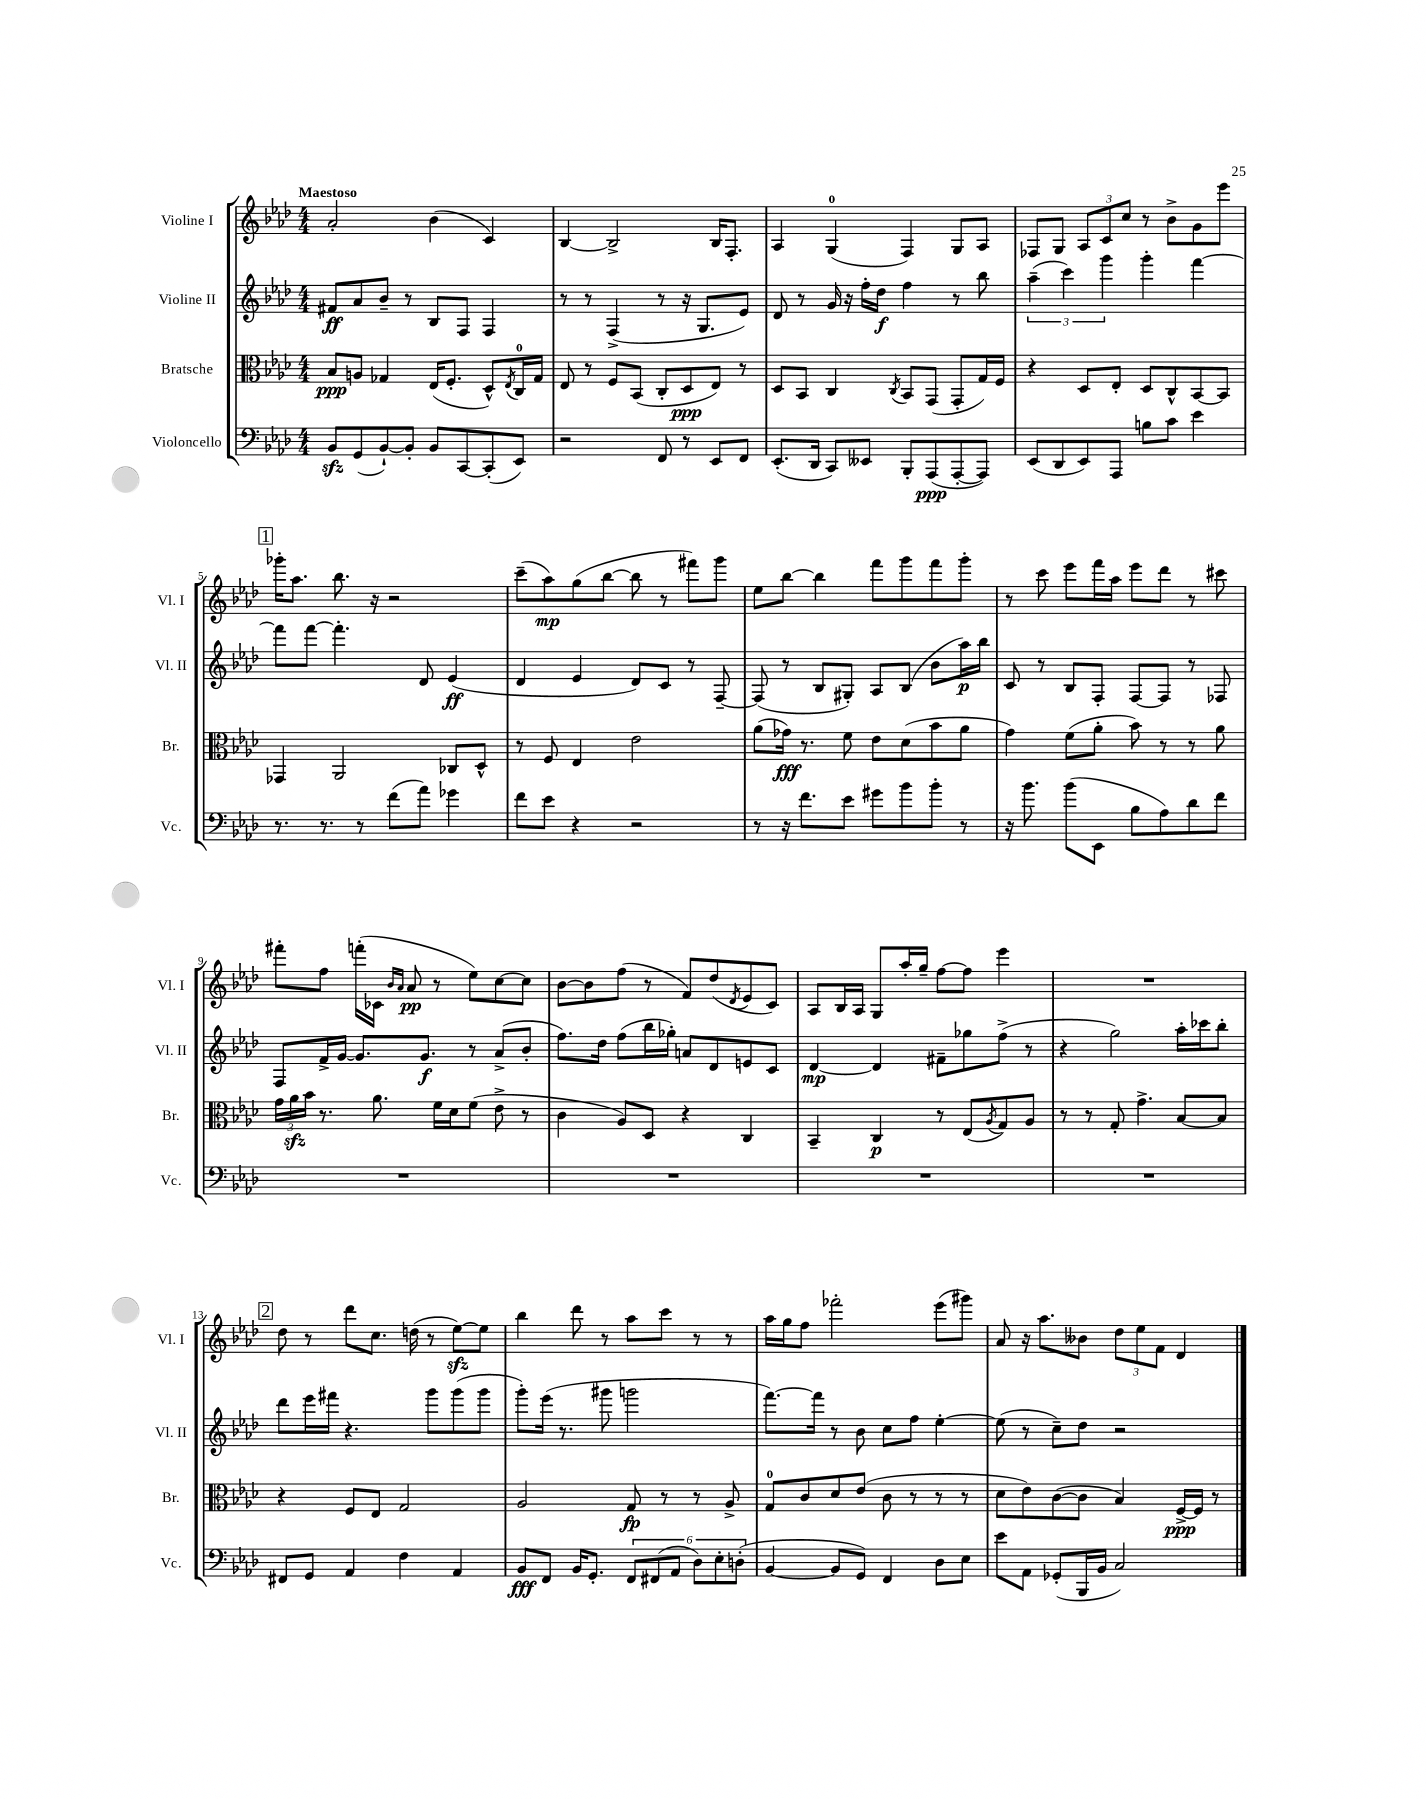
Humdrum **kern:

**kern	**dynam	**kern	**dynam	**kern	**dynam	**kern	**dynam
*part4	*part4	*part3	*part3	*part2	*part2	*part1	*part1
*staff4	*staff4	*staff3	*staff3	*staff2	*staff2	*staff1	*staff1
*I"Violoncello	*	*I"Bratsche	*	*I"Violine II	*	*I"Violine I	*
*I'Vc.	*	*I'Br.	*	*I'Vl. II	*	*I'Vl. I	*
*clefF4	*	*clefC3	*	*clefG2	*	*clefG2	*
*k[b-e-a-d-]	*	*k[b-e-a-d-]	*	*k[b-e-a-d-]	*	*k[b-e-a-d-]	*
*M4/4	*	*M4/4	*	*M4/4	*	*M4/4	*
=1	=1	=1	=1	=1	=1	=1	=1
!	!	!	!	!	!	!LO:TX:a:B:t=Maestoso	!
8BB-zz/L	.	8B-/L	ppp	8f#X/L	ff	2a-'/	.
(8GG/	.	8An/J	.	8a-/	.	.	.
[8BB-`/)	.	4G-X/	.	8b-~/J	.	.	.
8BB-'/J]	.	.	.	8r	.	.	.
8BB-/L	.	(16E-/KL	.	8B-/L	.	(4b-\	.
.	.	8.F'/J	.	.	.	.	.
[8CC/	.	.	.	8F/J	.	.	.
(8CC'/]	.	8D-^^/L)	.	4F/	.	4c/)	.
.	.	8qE-/	.	.	.	.	.
8EE-/J)	.	16C/L	.	.	.	.	.
.	.	16G-/JJ	.	.	.	.	.
=2	=2	=2	=2	=2	=2	=2	=2
2r	.	8E-/	.	8r	.	[4B-/	.
.	.	8r	.	8r	.	.	.
.	.	8F/L	.	(4F^/	.	2B-^/]	.
.	.	(8BB-/J	.	.	.	.	.
8FF/	.	8C'/L	.	8r	.	.	.
8r	.	8D-/	ppp	16r	.	.	.
.	.	.	.	8.G/L	.	.	.
8EE-/L	.	8E-/J)	.	.	.	16B-/KL	.
.	.	.	.	.	.	8.F'/J	.
8FF/J	.	8r	.	8e-/J)	.	.	.
=3	=3	=3	=3	=3	=3	=3	=3
(8.EE-'/L	.	8D-/L	.	8d-/	.	4A-/	.
.	.	8BB-/J	.	8r	.	.	.
16DD-/Jk	.	.	.	.	.	.	.
8CC/L)	.	4C/	.	16g/	.	(4G/	.
.	.	.	.	16r	.	.	.
8EE--X/J	.	.	.	16ff'\LL	.	.	.
.	.	.	.	16dd-\JJ	f	.	.
.	.	8qC/	.	.	.	.	.
8BBB-'/L	.	8BB-/L	.	4ff\	.	4F/)	.
(8AAA-/	ppp	(8GG/J	.	.	.	.	.
[8AAA-'/	.	8GG'/L	.	8r	.	8G/L	.
8AAA-/J])	.	16G/L)	.	8bb-\	.	8A-/J	.
.	.	16F/JJ	.	.	.	.	.
=4	=4	=4	=4	=4	=4	=4	=4
(8EE-/L	.	4r	.	(6aa-~\	.	8F-X/L	.
8DD-/	.	.	.	.	.	8G/J	.
.	.	.	.	6ccc\)	.	.	.
8EE-/)	.	8D-/L	.	.	.	12A-/L	.
.	.	.	.	6ggg\	.	12c/	.
8AAA-/J	.	8E-'/J	.	.	.	.	.
.	.	.	.	.	.	12cc/J	.
8Bn\L	.	8D-/L	.	4ggg'\	.	8r	.
8c\J	.	8C^^/	.	.	.	8b-^\L	.
4e-\	.	[8BB-/	.	[4fff\	.	8g\	.
.	.	8BB-/J]	.	.	.	8eee-\J	.
!!LO:LB:g=z
!!LO:REH:place=s1:t=1
=5	=5	=5	=5	=5	=5	=5	=5
8.r	.	4GG-X/	.	8fff\L]	.	16ggg-X'\KL	.
.	.	.	.	.	.	8.aa-\J	.
.	.	.	.	[8fff\J	.	.	.
8.r	.	.	.	.	.	.	.
.	.	2AA-/	.	4.fff'\]	.	8.bb-\	.
8r	.	.	.	.	.	.	.
.	.	.	.	.	.	16r	.
(8f\L	.	.	.	.	.	2r	.
8a-\J)	.	.	.	8d-/	.	.	.
4g-X\	.	8C-X/L	.	(4e-/	ff	.	.
.	.	8D-^^/J	.	.	.	.	.
=6	=6	=6	=6	=6	=6	=6	=6
8f\L	.	8r	.	4d-/	.	(8ccc~\L	.
8e-\J	.	8F/	.	.	.	8aa-\)	mp
4r	.	4E-/	.	4e-/	.	(8gg\	.
.	.	.	.	.	.	[8bb-\J	.
2r	.	2e-\	.	8d-/L)	.	8bb-\]	.
.	.	.	.	8c/J	.	8r	.
.	.	.	.	8r	.	8fff#X\L)	.
.	.	.	.	[8F~/	.	8ggg\J	.
=7	=7	=7	=7	=7	=7	=7	=7
8r	.	(8a-\L	.	(8F/]	.	8ee-\L	.
16r	.	16g-X\Jk)	fff	8r	.	[8bb-\J	.
8.f\L	.	8.r	.	.	.	.	.
.	.	.	.	8B-/L	.	4bb-\]	.
8e-\J	.	8f\	.	8G#X'/J)	.	.	.
8g#X\L	.	8e-\L	.	8A-/L	.	8fff\L	.
8b-\	.	(8d-\	.	(8B-/J	.	8ggg\	.
8b-'\J	.	8b-\	.	8b-\L	.	8fff\	.
8r	.	8a-\J	.	16aa-\L)	p	8ggg'\J	.
.	.	.	.	16bb-\JJ	.	.	.
=8	=8	=8	=8	=8	=8	=8	=8
16r	.	4g\)	.	8c/	.	8r	.
8.b-\	.	.	.	.	.	.	.
.	.	.	.	8r	.	8ccc\	.
(8b-\L	.	(8f\L	.	8B-/L	.	8eee-\L	.
8EE-\J	.	8a-'\J	.	8F'/J	.	16fff\L	.
.	.	.	.	.	.	16aa-\JJ	.
8B-\L	.	8b-\)	.	[8F/L	.	8eee-\L	.
8A-\)	.	8r	.	8F/J]	.	8ddd-\J	.
8d-\	.	8r	.	8r	.	8r	.
8f\J	.	8a-\	.	8F-X/	.	8ccc#X\	.
!!LO:LB:g=z
=9	=9	=9	=9	=9	=9	=9	=9
1r	.	24g\LL	.	8F/L	.	8fff#X'\L	.
.	.	24a-zz\	.	.	.	.	.
.	.	24b-\JJ	.	.	.	.	.
.	.	8.r	.	16f^/L	.	8ff\J	.
.	.	.	.	[16g/JJ	.	.	.
.	.	.	.	8.g/L]	.	(16fffn'\LL	.
.	.	8.a-\	.	.	.	16c-X\JJ	.
.	.	.	.	.	.	16qqb-/LL	.
.	.	.	.	.	.	16qqa-/JJ	.
.	.	.	.	.	.	8a-/	pp
.	.	.	.	8.g/J	f	.	.
.	.	16f\LL	.	.	.	8r	.
.	.	16d-\J	.	.	.	.	.
.	.	(8f\J	.	8r	.	8ee-\L)	.
.	.	8e-^\	.	(8a-^/L	.	[8cc\	.
.	.	8r	.	8b-'/J	.	8cc\J]	.
=10	=10	=10	=10	=10	=10	=10	=10
1r	.	4c\	.	8.ff\L)	.	[8b-\L	.
.	.	.	.	.	.	8b-\]	.
.	.	.	.	16dd-\Jk	.	.	.
.	.	8A-/L)	.	(8ff\L	.	(8ff\J	.
.	.	8D-/J	.	16bb-\L	.	8r	.
.	.	.	.	16gg-X'\JJ)	.	.	.
.	.	4r	.	8an/L	.	8f/L)	.
.	.	.	.	8d-/	.	(8dd-/	.
.	.	.	.	.	.	8qd-/	.
.	.	4C/	.	8en/	.	8e-/	.
.	.	.	.	8c/J	.	8c/J)	.
=11	=11	=11	=11	=11	=11	=11	=11
1r	.	4BB-~/	.	[4d-/	mp	8A-/L	.
.	.	.	.	.	.	16B-/L	.
.	.	.	.	.	.	16A-/JJ	.
.	.	4C/	p	4d-/]	.	8G/L	.
.	.	.	.	.	.	16aa-'/L	.
.	.	.	.	.	.	16gg~/JJ	.
.	.	8r	.	8f#X~\L	.	[8ff\L	.
.	.	(8E-/L	.	8gg-X\	.	8ff\J]	.
.	.	8qA-/	.	.	.	.	.
.	.	8G/)	.	(8ff^\J	.	4eee-\	.
.	.	8A-/J	.	8r	.	.	.
=12	=12	=12	=12	=12	=12	=12	=12
1r	.	8r	.	4r	.	1r	.
.	.	8r	.	.	.	.	.
.	.	8G'/	.	2gg\)	.	.	.
.	.	4.g^\	.	.	.	.	.
.	.	[8B-/L	.	16aa-'\LL	.	.	.
.	.	.	.	16ccc-X\J	.	.	.
.	.	8B-/J]	.	8bb-'\J	.	.	.
!!LO:LB:g=z
!!LO:REH:place=s1:t=2
=13	=13	=13	=13	=13	=13	=13	=13
8FF#X/L	.	4r	.	8ddd-\L	.	8dd-\	.
8GG/J	.	.	.	16eee-\L	.	8r	.
.	.	.	.	16fff#X\JJ	.	.	.
4AA-/	.	8F/L	.	4.r	.	8ddd-\L	.
.	.	8E-/J	.	.	.	8.cc\J	.
4F\	.	2G/	.	.	.	.	.
.	.	.	.	.	.	(16ddn\	.
.	.	.	.	8ggg\L	.	8r	.
4AA-/	.	.	.	(8ggg\	.	[8ee-zz\L)	.
.	.	.	.	8ggg\J	.	8ee-\J]	.
=14	=14	=14	=14	=14	=14	=14	=14
8BB-/L	fff	2A-/	.	8ggg'\L)	.	4bb-\	.
8FF/J	.	.	.	(16eee-\Jk	.	.	.
.	.	.	.	8.r	.	.	.
16BB-/KL	.	.	.	.	.	8ddd-\	.
8.GG'/J	.	.	.	.	.	.	.
.	.	.	.	8ggg#X\	.	8r	.
12FF/L	.	8G/	fp	2gggn\	.	8aa-\L	.
(12FF#X/	.	.	.	.	.	.	.
.	.	8r	.	.	.	8ccc\J	.
12AA-/J	.	.	.	.	.	.	.
12D-\L)	.	8r	.	.	.	8r	.
12E-'\	.	.	.	.	.	.	.
.	.	8A-^/	.	.	.	8r	.
(12Dn'\J	.	.	.	.	.	.	.
=15	=15	=15	=15	=15	=15	=15	=15
[4BB-/	.	8G/L	.	[8.fff\L)	.	16aa-\LL	.
.	.	.	.	.	.	16gg\J	.
.	.	8c/	.	.	.	8ff\J	.
.	.	.	.	16fff\Jk]	.	.	.
8BB-/L]	.	8d-/	.	8r	.	2fff-X'\	.
8GG/J)	.	(8e-/J	.	8b-\	.	.	.
4FF/	.	8c\	.	8cc\L	.	.	.
.	.	8r	.	8ff\J	.	.	.
8D-\L	.	8r	.	[4ee-'\	.	(8eee-\L	.
8E-\J	.	8r	.	.	.	8ggg#X\J)	.
=16	=16	=16	=16	=16	=16	=16	=16
8e-\L	.	8d-\L	.	(8ee-\]	.	8a-/	.
8AA-\J	.	8e-\)	.	8r	.	16r	.
.	.	.	.	.	.	8.aa-\L	.
(8GG-X'/L	.	([8c\	.	8cc~\L)	.	.	.
16BBB-/L	.	8c\J]	.	8dd-\J	.	8b--X\J	.
16BB-/JJ	.	.	.	.	.	.	.
2C/)	.	4B-/)	.	2r	.	12dd-\L	.
.	.	.	.	.	.	12ee-\	.
.	.	.	.	.	.	12f\J	.
.	.	[16F^/LL	ppp	.	.	4d-/	.
.	.	16F/JJ]	.	.	.	.	.
.	.	8r	.	.	.	.	.
==	==	==	==	==	==	==	==
*-	*-	*-	*-	*-	*-	*-	*-
